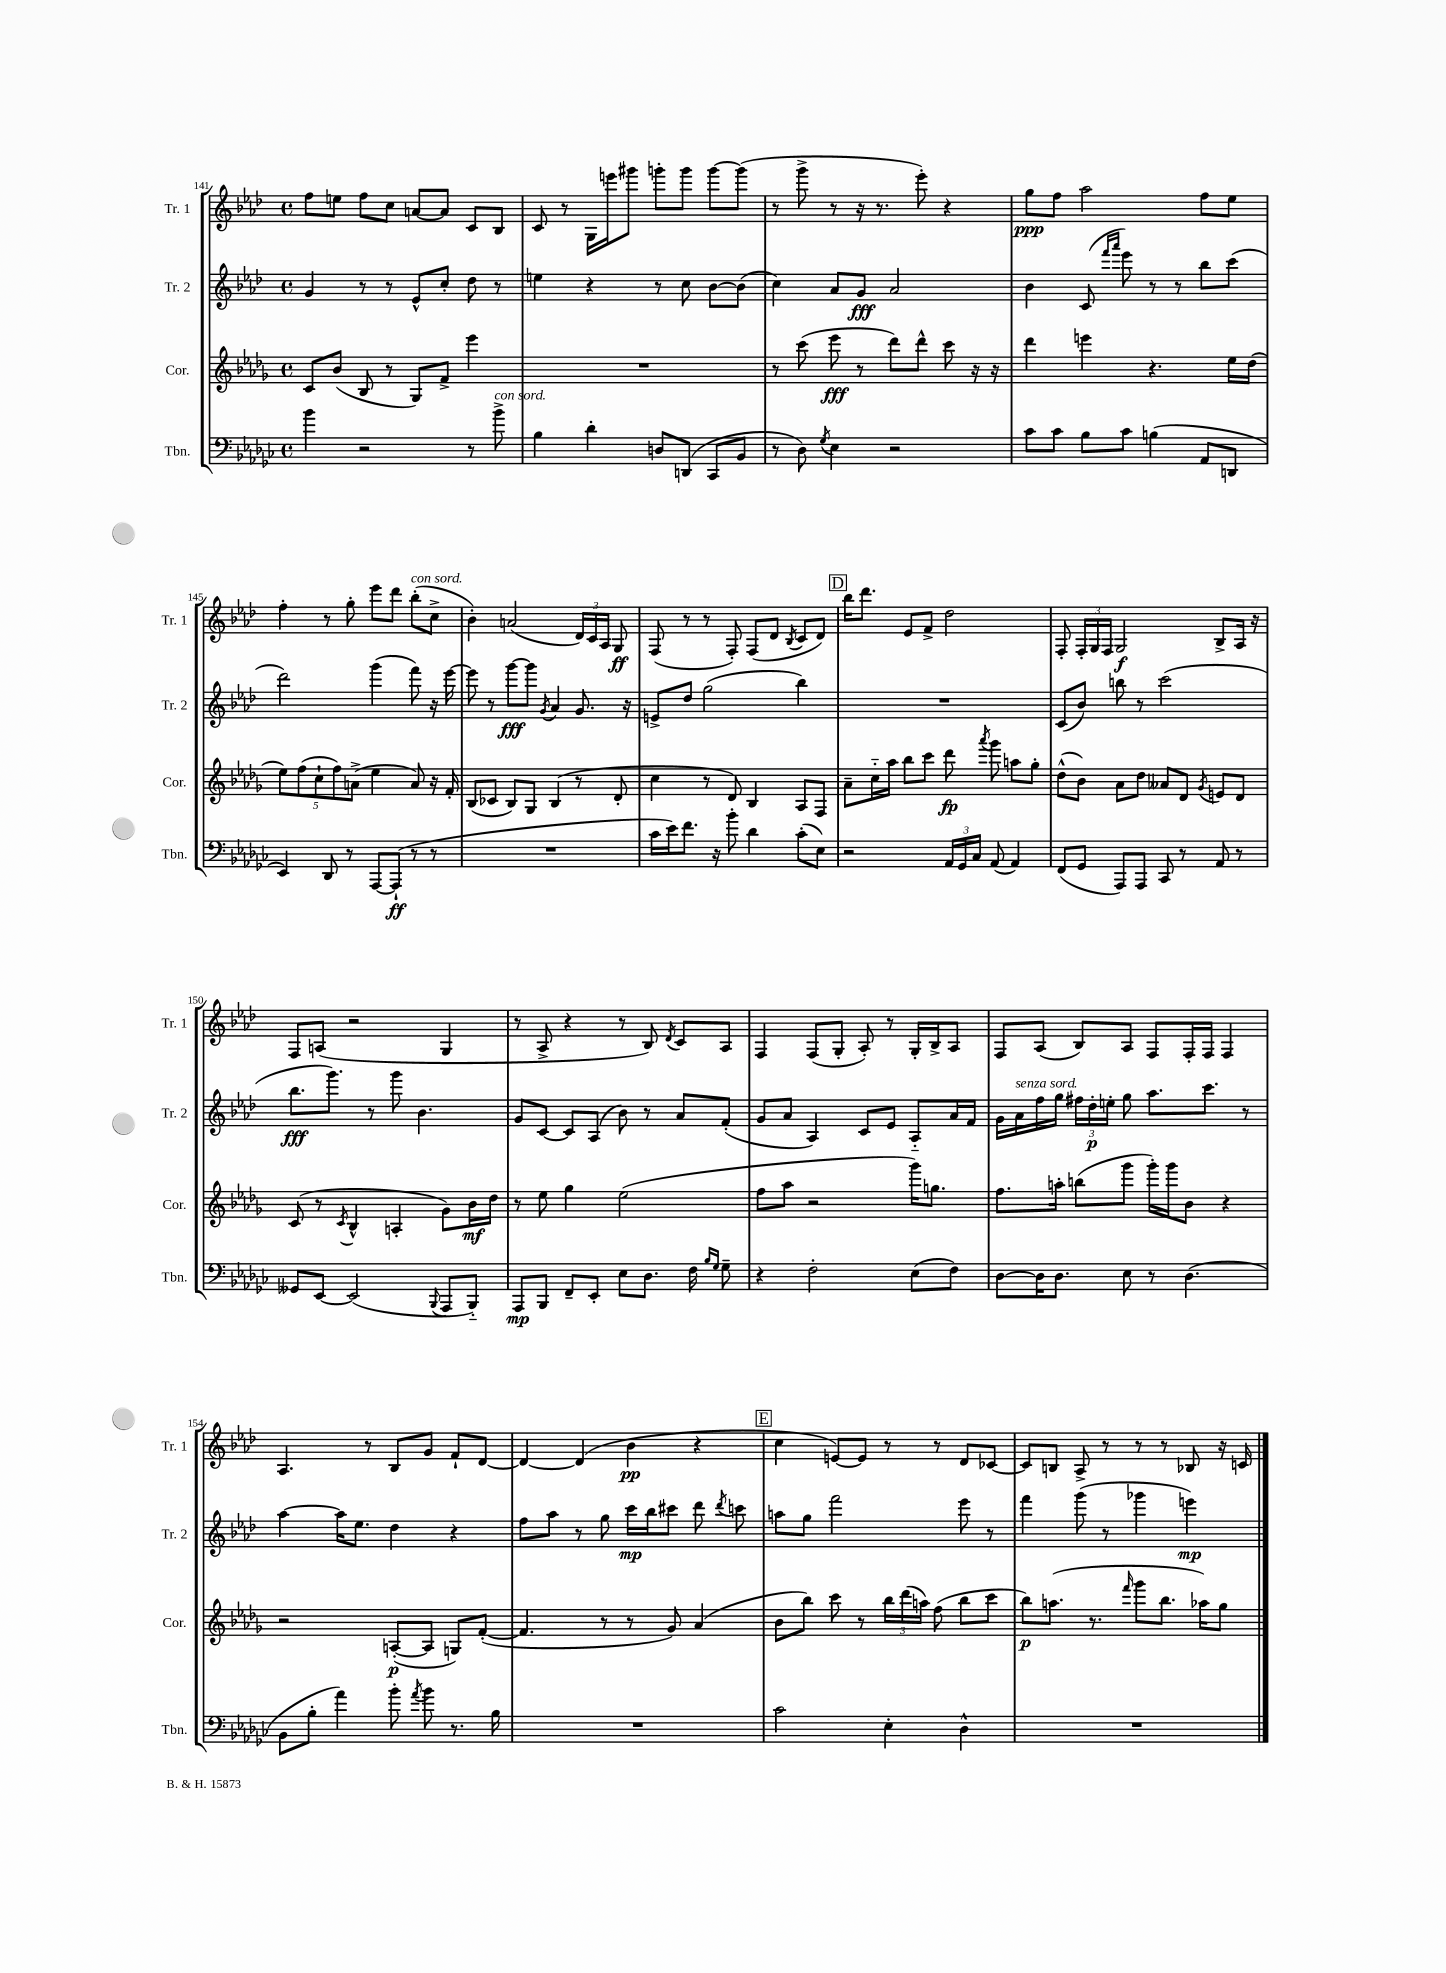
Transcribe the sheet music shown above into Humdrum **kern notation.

**kern	**kern	**kern	**kern
*staff4	*staff3	*staff2	*staff1
*clefF4	*clefG2	*clefG2	*clefG2
*k[b-e-a-d-g-c-]	*k[b-e-a-d-g-]	*k[b-e-a-d-]	*k[b-e-a-d-]
*M4/4	*M4/4	*M4/4	*M4/4
*met(c)	*met(c)	*met(c)	*met(c)
4b-	8c	4g	8ff
.	(8b-	.	8ee
2r	8B-	8r	8ff
.	8r	8r	8cc
.	8G-)	8e-^^	[8a
.	8f^	8cc'	8a]
8r	4eee-	8dd-	8c
8b-^	.	8r	8B-
=	=	=	=
4B-	1r	4ee	8c
.	.	.	8r
4d-'	.	4r	16G
.	.	.	16eee
.	.	.	8ggg#
8D	.	8r	8ggg'
(8DD	.	8cc	8ggg
8CC-	.	[8b-	[8ggg
8BB-	.	(8b-]	(8ggg]
=	=	=	=
8r	8r	4cc)	8r
8D-)	(8ccc	.	8ggg^
8qG-	.	.	.
4E-	8eee-	8a-	8r
.	8r	8g	16r
.	.	.	8.r
2r	8ddd-)	2a-	.
.	8ddd-^^	.	8eee-')
.	8ccc	.	4r
.	16r	.	.
.	16r	.	.
=	=	=	=
8c-	4ddd-	4b-	8gg
8c-	.	.	8ff
8B-	4eee	(8c	2aa-
.	.	16qqfff	.
.	.	16qqaaa-	.
8c-	.	8eee-)	.
(4B	4.r	8r	.
.	.	8r	.
8AA-	.	8bb-	8ff
8DD	16ee-	(8ccc	8ee-
.	(16dd-	.	.
=	=	=	=
4EE-)	10ee-)	2ddd-)	4ff'
.	(10ff	.	.
.	10cc`	.	.
8DD-	.	.	8r
.	10ff)	.	.
8r	.	.	8gg'
.	(10a^	.	.
[8AAA-	4ee-	(4ggg	8eee-
(8AAA-`]	.	.	8ddd-
8r	8a)	8fff)	(8bb-'
8r	16r	16r	8cc^
.	16f'	[16eee-	.
=	=	=	=
1r	(8B-	8eee-]	4b-')
.	8c-	8r	.
.	8B-)	[8ggg	(2a
.	8G-	8ggg]	.
.	.	8qg	.
.	(4B-	4a-	.
.	8r	8.g	24d-)
.	.	.	24c
.	.	.	24A-
.	8d-'	.	8G
.	.	16r	.
=	=	=	=
16c-	4cc	8e^	(8F
16e-)	.	.	.
8.f	.	8dd-	8r
.	8r	(2gg	8r
16r	.	.	.
8b-'	8d-)	.	8F')
4d-	4B-	.	(8F
.	.	.	8d-
.	.	.	8qB-
(8c-'	8A-	4bb-)	8c
8E-)	8F	.	8d-)
=	=	=	=
2r	8a-~	1r	16bb-
.	.	.	8.ddd-
.	16cc'~	.	.
.	16aa-	.	.
.	8bb-	.	8e-
.	8ccc	.	8f^
24AA-	8ddd-	.	2dd-
24GG-	.	.	.
24C-	.	.	.
.	8qaaa-	.	.
(8AA-	8ggg-	.	.
4AA-)	8aa	.	.
.	8gg-'	.	.
=	=	=	=
(8FF	(8dd-^^	(8c	8F'
8GG-	8b-)	8b-)	24F'
.	.	.	24G
.	.	.	24F
8AAA-)	8a-	8bb	2G
8AAA-	8dd-	8r	.
8CC-	8a--	(2ccc	.
8r	8d-	.	.
.	8qg-	.	.
8AA-	8e	.	8B-^
8r	8d-	.	16A-
.	.	.	16r
=	=	=	=
8GG--	(8c	8.bb-	8F
[8EE-	8r	.	(8A
.	.	8.ggg)	.
.	8qc	.	.
(2EE-]	4B-^^	.	2r
.	.	8r	.
.	4A'	8ggg	.
.	.	4.b-	.
8qqBBB-	.	.	.
8AAA-	8g-)	.	4G
8BBB-'~)	16b-	.	.
.	16dd-	.	.
=	=	=	=
8AAA-	8r	8g	8r
8BBB-	8ee-	[8c	8A-^
8FF~	4gg-	8c]	4r
8EE-'	.	(8A-	.
8E-	(2ee-	8b-)	8r
8.D-	.	8r	8B-)
.	.	.	8qd-
.	.	8a-	8c
16F	.	.	.
16qqB-	.	.	.
16qqG-	.	.	.
8G-~	.	(8f'	8A-
=	=	=	=
4r	8ff	8g	4F
.	8aa-	8a-	.
2F'	2r	4A-)	(8F
.	.	.	8G'
.	.	8c	8A-')
.	.	8e-	8r
(8E-	16ggg-)	8A-'~	16G'
.	8.gg	.	16B-^
8F)	.	16a-	8A-
.	.	16f	.
=	=	=	=
[8D-	8.ff	16g	8F
.	.	16a-	.
16D-]	.	16ff	(8A-
8.D-	16aa'	16gg	.
.	(8bb	24ff#	8B-)
.	.	24dd-'	.
.	.	24ee'	.
8E-	8ggg-	8gg	8A-
8r	16ggg-')	8.aa-	8F
.	16ggg-	.	.
(4.D-	8b-	.	16F'
.	.	8.ccc	16F
.	4r	.	4F
.	.	8r	.
=	=	=	=
8BB-	2r	[4aa-	4.A-
8B-'	.	.	.
4a-)	.	16aa-]	.
.	.	8.ee-	.
.	.	.	8r
8b-'	([8A'	4dd-	8B-
8qa-	.	.	.
8b-	8A]	.	8g
8.r	8G)	4r	8f`
.	([8f'	.	[8d-
16B-	.	.	.
=	=	=	=
1r	4.f]	8ff	4d-_
.	.	8aa-	.
.	.	8r	(4d-]
.	8r	8gg	.
.	8r	16ccc	4b-
.	.	16bb-	.
.	8g-)	8ccc#	.
.	(4a-	8ddd-	4r
.	.	8qddd-	.
.	.	8ccc	.
=	=	=	=
2c-	8b-	8aa	4cc
.	8bb-)	8gg	.
.	8ccc	2fff	[8e)
.	8r	.	8e]
4E-'	24bb-	.	8r
.	(24ddd-	.	.
.	24aa)	.	.
.	(8ff	.	8r
4D-^^	8bb-	8eee-	8d-
.	8ccc	8r	[8c-
=	=	=	=
1r	8bb-)	4fff	8c-]
.	(8.aa	.	8B
.	.	(8ggg	8A-^
.	8.r	.	.
.	.	8r	8r
.	16qqfff	.	.
.	8ggg-	4ggg-	8r
.	8.bb-	.	8r
.	.	4eee)	8B-
.	16aa-)	.	.
.	8gg-	.	16r
.	.	.	16c
==	==	==	==
*-	*-	*-	*-
